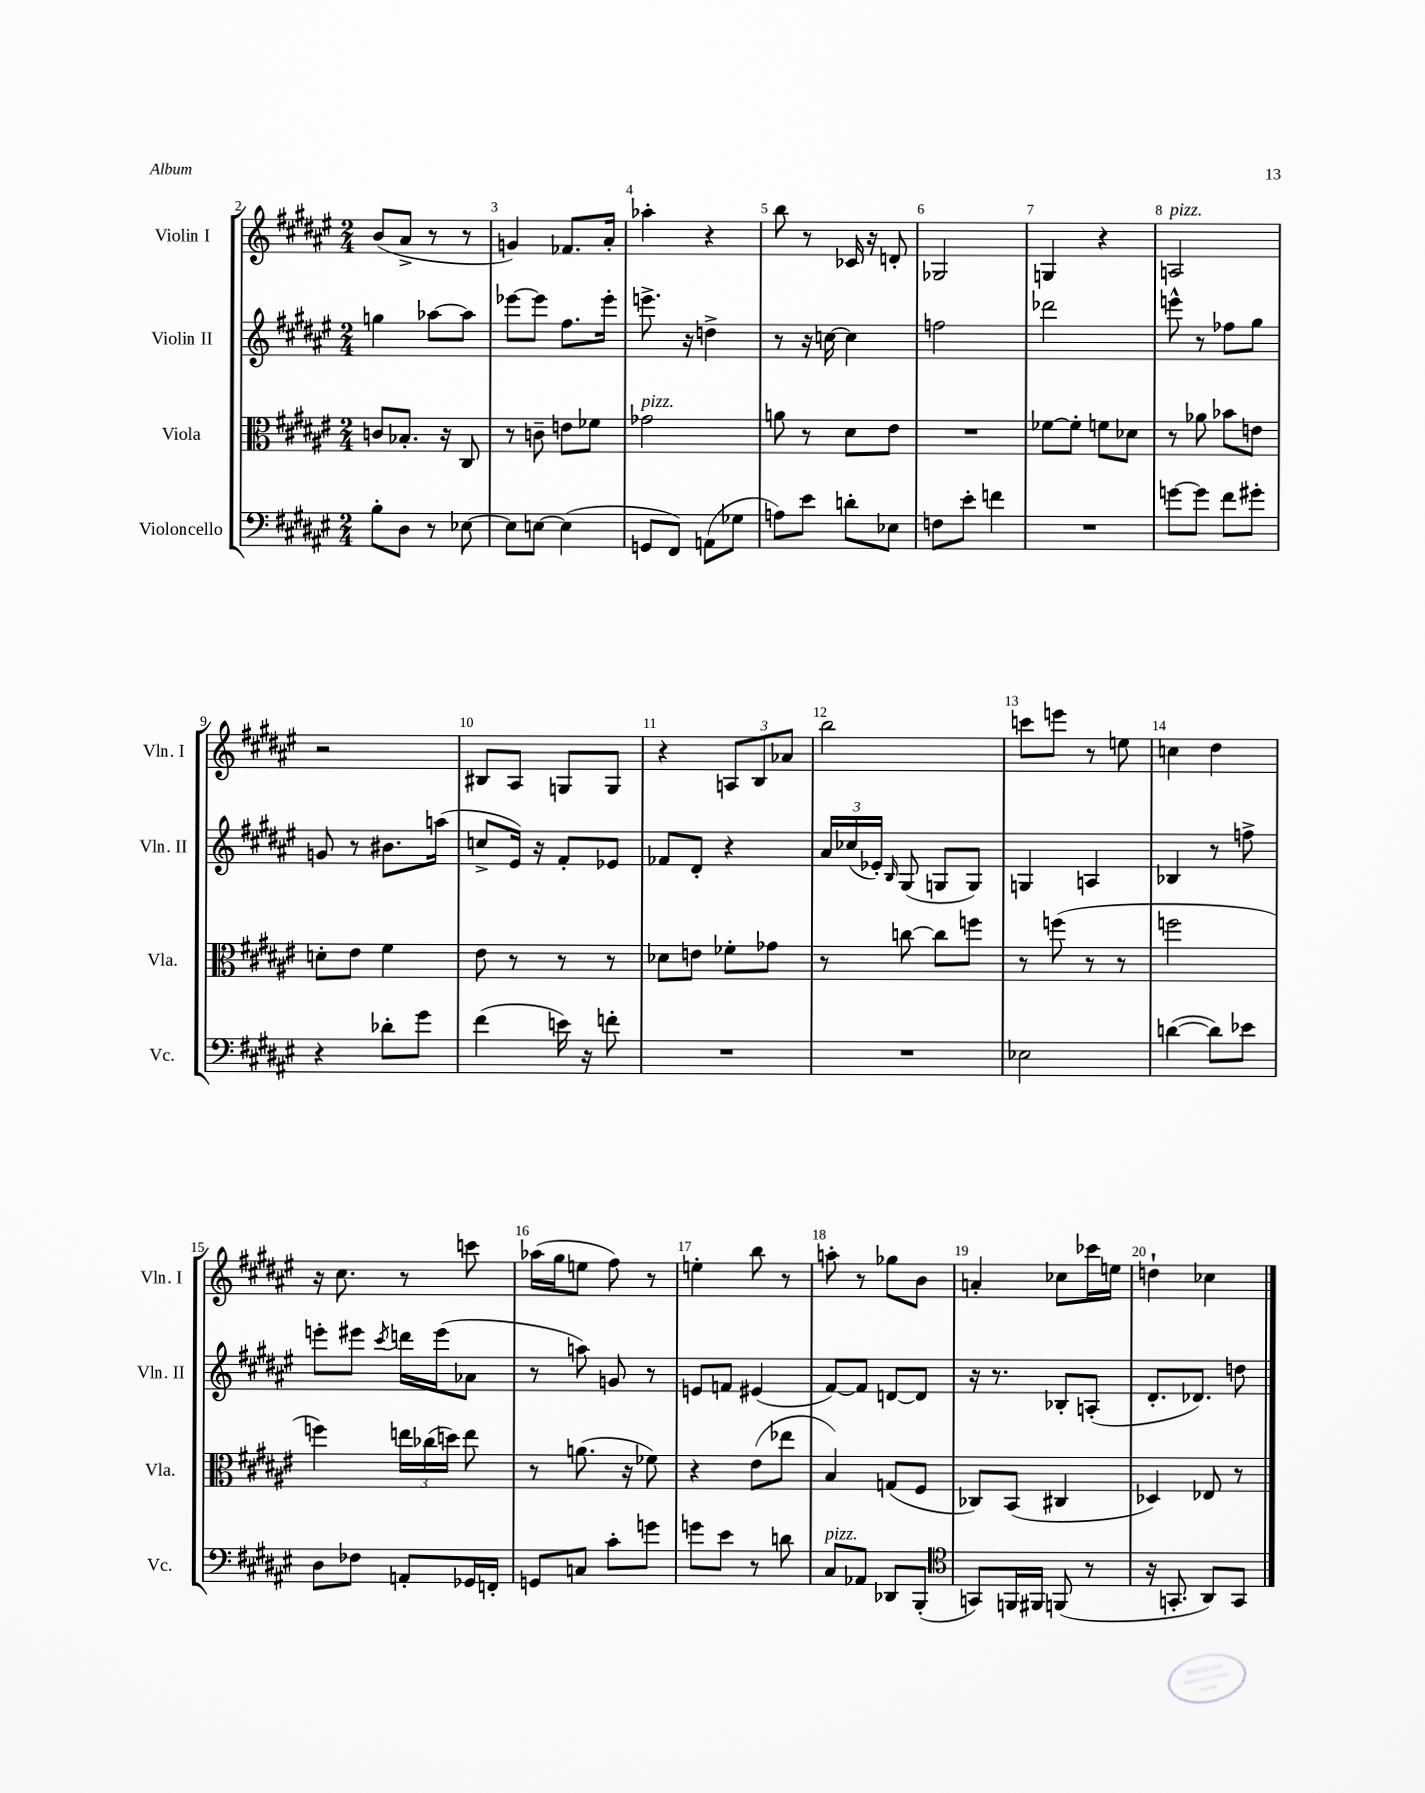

**kern	**kern	**kern	**kern
*staff4	*staff3	*staff2	*staff1
*clefF4	*clefC3	*clefG2	*clefG2
*k[f#c#g#d#a#e#]	*k[f#c#g#d#a#e#]	*k[f#c#g#d#a#e#]	*k[f#c#g#d#a#e#]
*M2/4	*M2/4	*M2/4	*M2/4
8B'\L	8c/L	4gg\	(8b/L
8D#\J	8.B-'/J	.	8a#^/J
8r	.	[8aa-\L	8r
.	16r	.	.
[8E-\	8C#/	8aa-\]J	8r
=	=	=	=
8E-\]L	8r	[8eee-\L	4g/)
[8E\J	8c~\	8eee-\]J	.
(4E\]	8e\L	8.ff#\L	8.f-/L
.	8f-\J	.	.
.	.	16eee-'\Jk	16a#'/Jk
=	=	=	=
8GG/L	2g-\	8.eee^\	4aa-'\
8FF#/J)	.	.	.
.	.	16r	.
(8AA\L	.	4dd^\	4r
8G-\J	.	.	.
=	=	=	=
8A\L)	8a\	8r	8bb\
8e#\J	8r	16r	8r
.	.	[16cc\	.
8d'\L	8d#\L	4cc\]	16c-/
.	.	.	16r
8E-\J	8e#\J	.	8d'/
=	=	=	=
8F\L	2r	2ff\	2G-/
8e#'\J	.	.	.
4f\	.	.	.
=	=	=	=
2r	[8f-\L	2ddd-\	4G/
.	8f-'\]J	.	.
.	8f\L	.	4r
.	8d-\J	.	.
=	=	=	=
[8g\L	8r	8eee^^\	2A/
8g\]J	8a-\	8r	.
8f#\L	8b-\L	8ff-\L	.
8g#'\J	8e\J	8gg#\J	.
=	=	=	=
4r	8d'\L	8g/	2r
.	8e#\J	8r	.
8d-'\L	4f#\	8.b#\L	.
8g#\J	.	.	.
.	.	(16aa\Jk	.
=	=	=	=
(4f#\	8e#\	8cc^/L	8B#/L
.	8r	16e#/Jk)	8A#/J
.	.	16r	.
16e\)	8r	8f#'/L	8G/L
16r	.	.	.
8f'\	8r	8e-/J	8G/J
=	=	=	=
2r	8d-\L	8f-/L	4r
.	8e\J	8d#'/J	.
.	8f-'\L	4r	12A/L
.	.	.	12B/
.	8g-\J	.	.
.	.	.	12a-/J
=	=	=	=
2r	8r	24a#/LL	2bb\
.	.	(24cc-/	.
.	.	24e-'/JJ)	.
.	.	16qqB/	.
.	[8cc\	(8G#/	.
.	8cc\]L	8G/L	.
.	8ff\J	8G/J)	.
=	=	=	=
2E-\	8r	4G/	8ccc\L
.	(8ff\	.	8eee\J
.	8r	4A/	8r
.	8r	.	8ee\
=	=	=	=
([4d\	2ff\	4B-/	4cc\
8d\]L)	.	8r	4dd#\
8e-\J	.	8ff^\	.
=	=	=	=
8D#\L	4ff\)	8eee'\L	16r
.	.	.	8.cc#\
8F-\J	.	8eee#\J	.
.	.	8qccc#/	.
8AA'/L	24ee\LL	16ddd\LL	8r
.	(24cc-\	.	.
.	.	(16eee#\J	.
.	24dd\JJ)	.	.
16GG-/L	8ee\	8a-\J	8ccc\
16FF'/JJ	.	.	.
=	=	=	=
8GG/L	8r	8r	(16aa-\LL
.	.	.	16gg#\J
8C/J	(8.a\	8aa\)	8ee\J
8c#'\L	.	8g/	8ff#\)
.	16r	.	.
8g\J	8f-\)	8r	8r
=	=	=	=
8g\L	4r	8e/L	4ee'\
8e#\J	.	8f/J	.
8r	(8e#\L	(4e#/	8bb\
8d\	8ee-\J	.	8r
=	=	=	=
8C#/L	4B/)	[8f#/L)	8aa'\
8AA-/J	.	8f#/]J	8r
8DD-/L	(8G/L	[8d/L	8gg-\L
(8BBB'/J	8F#/J	8d/]J	8b\J
=	=	=	=
*clefC4	*	*	*
8GG/L)	8C-/L)	16r	4a'/
.	.	8.r	.
16FF/L	(8BB/J	.	.
16FF#/JJ	.	.	.
(8FF/	4C#/	8B-'/L	8cc-\L
8r	.	(8A'/J	16ccc-\L
.	.	.	16ee\JJ
=	=	=	=
16r	4D-/)	8.d#'/L	4dd`\
8.GG'/	.	.	.
.	.	8.d-/J)	.
8AA#/L)	8E-/	.	4cc-\
8GG/J	8r	8dd\	.
==	==	==	==
*-	*-	*-	*-
